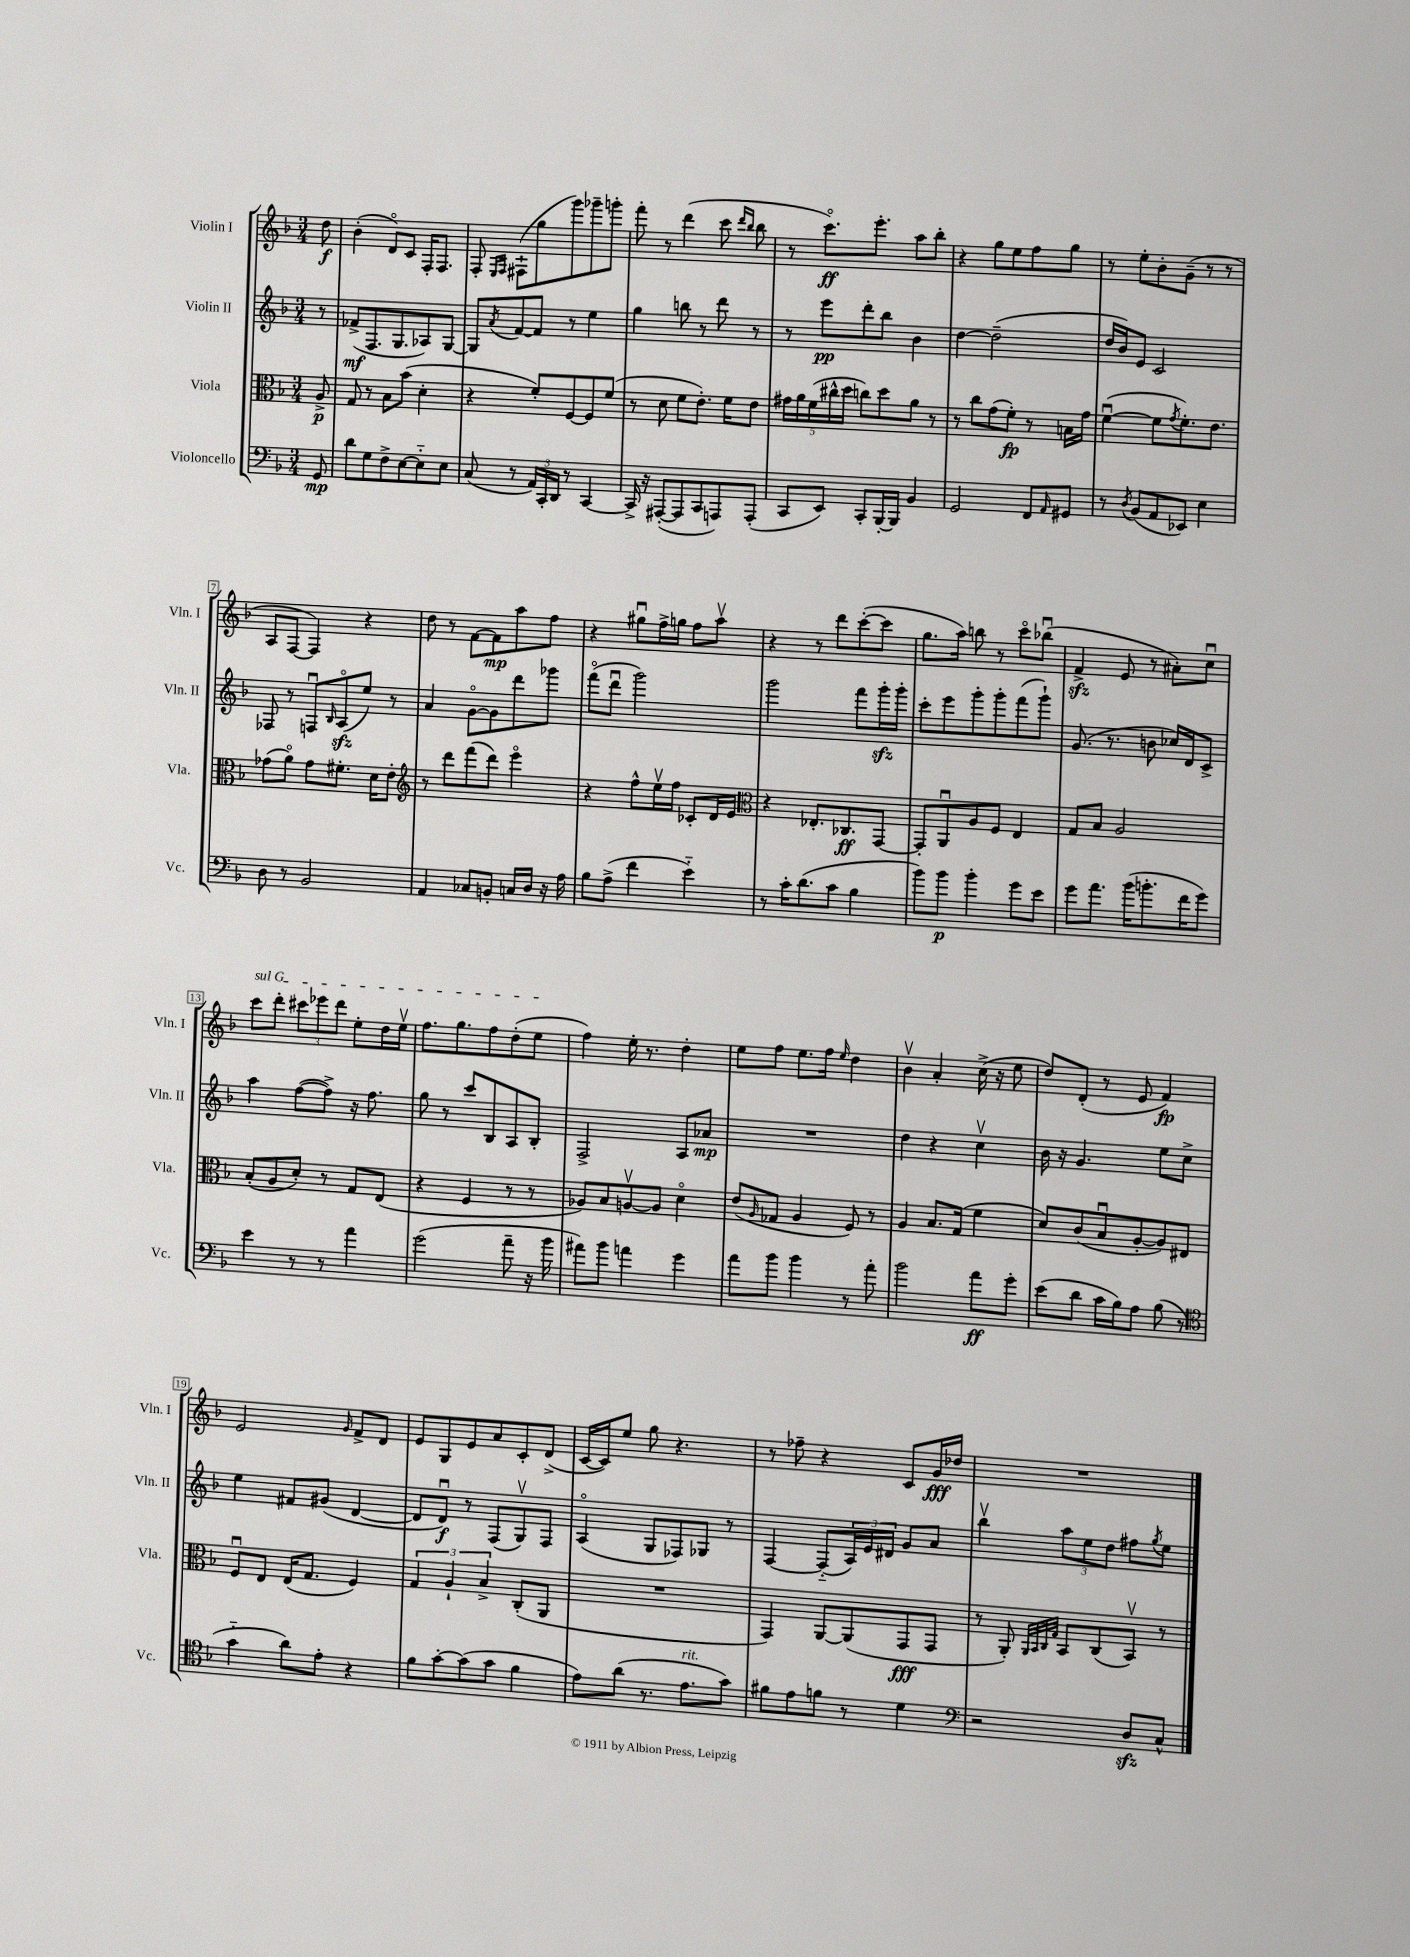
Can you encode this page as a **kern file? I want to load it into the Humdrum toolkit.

**kern	**dynam	**kern	**dynam	**kern	**dynam	**kern	**dynam
*part4	*part4	*part3	*part3	*part2	*part2	*part1	*part1
*staff4	*staff4	*staff3	*staff3	*staff2	*staff2	*staff1	*staff1
*I"Violoncello	*	*I"Viola	*	*I"Violin II	*	*I"Violin I	*
*I'Vc.	*	*I'Vla.	*	*I'Vln. II	*	*I'Vln. I	*
*clefF4	*	*clefC3	*	*clefG2	*	*clefG2	*
*k[b-]	*	*k[b-]	*	*k[b-]	*	*k[b-]	*
*M3/4	*	*M3/4	*	*M3/4	*	*M3/4	*
=	=	=	=	=	=	=	=
8GG/	mp	8A^/	p	8r	.	8dd\	f
=1	=1	=1	=1	=1	=1	=1	=1
8d\L	.	8G/	.	(8f-X^/L	mf	(4b-'\	.
8G\	.	8r	.	8.F/	.	.	.
8F^\	.	8B-\L	.	.	.	8d/L)	.
.	.	.	.	8.G/	.	.	.
[8E\	.	(8b-\J	.	.	.	8c/J	.
8E\]	.	4d'\	.	8A-X/)	.	16F'/KL	.
.	.	.	.	.	.	8.F/J	.
8E\J	.	.	.	[8G/J	.	.	.
=2	=2	=2	=2	=2	=2	=2	=2
(8C/	.	4r	.	8G/L]	.	8F'/	.
.	.	.	.	.	.	16qqE/LL	.
.	.	.	.	8qa/	.	16qqF/JJ	.
8r	.	.	.	[8f/	.	(8F#X`\L	.
24AA/LL)	.	8f'/L)	.	8f/J]	.	8gg\	.
24CC'/	.	.	.	.	.	.	.
24DD/JJ	.	.	.	.	.	.	.
8r	.	[8F/	.	8r	.	8ggg\)	.
[4CC/	.	8F/]	.	4ee\	.	8ggg-X~\	.
.	.	(8f/J	.	.	.	8gggn'\J	.
=3	=3	=3	=3	=3	=3	=3	=3
16CC^/]	.	8r	.	4gg\	.	8fff'\	.
16r	.	.	.	.	.	.	.
([8AAA#X'/L	.	8d\	.	.	.	8r	.
8AAA#/]	.	8f\L	.	8bbn\	.	(4ddd\	.
8CC/	.	8.e'\J)	.	8r	.	.	.
8AAAn/)	.	.	.	8ddd\	.	8ccc\	.
.	.	16f\KL	.	.	.	.	.
.	.	.	.	.	.	16qqddd/LL	.
.	.	.	.	.	.	16qqbb-/JJ	.
(8AAA'/J	.	8e\J	.	8r	.	8bb-\	.
=4	=4	=4	=4	=4	=4	=4	=4
8CC/L	.	20g#X\LL	.	8r	.	8r	.
.	.	20a\	.	.	.	.	.
.	.	(20f\	.	.	.	.	.
8EE/J)	.	.	.	8eee\L	pp	8.ccc\L)	ff
.	.	20cc#X^^\	.	.	.	.	.
.	.	20dd\JJ	.	.	.	.	.
8CC'/L	.	8ccn\L)	.	8ddd'\	.	.	.
.	.	.	.	.	.	8.eee'\J	.
[16BBB-'/L	.	8dd\	.	8bb-\J	.	.	.
16BBB-/JJ]	.	.	.	.	.	.	.
4BB-/	.	8a\J	.	4b-\	.	8aa\L	.
.	.	8r	.	.	.	8bb-'\J	.
=5	=5	=5	=5	=5	=5	=5	=5
2GG/	.	8r	.	[4dd\	.	4r	.
.	.	8cc\L	.	.	.	.	.
.	.	(8g\	.	(2dd~\]	.	8gg\L	.
.	.	8f'\J)	fp	.	.	8ee\	.
8FF/L	.	8r	.	.	.	8ff\	.
16qqAA/	.	.	.	.	.	.	.
8GG#X/J	.	16Bn\LL	.	.	.	8gg\J	.
.	.	16g\JJ	.	.	.	.	.
=6	=6	=6	=6	=6	=6	=6	=6
8r	.	([4fu\	.	16dd/LL	.	8r	.
.	.	.	.	16b-/J)	.	.	.
8qD/	.	.	.	.	.	.	.
(8BB-/L	.	.	.	8e/J	.	8ee'\L	.
8AA/	.	8f\L]	.	2c/	.	8b-'\	.
.	.	8qg/	.	.	.	.	.
8EE-X/J)	.	8.f'\)	.	.	.	(8g~\J	.
4E\	.	.	.	.	.	8r	.
.	.	8.e\J	.	.	.	.	.
.	.	.	.	.	.	8r	.
!!LO:LB:g=z
=7	=7	=7	=7	=7	=7	=7	=7
8D\	.	(8g-X\L	.	8F-X/	.	8A/L	.
8r	.	8a\J)	.	8r	.	[8F/J	.
2BB-/	.	8g-\L	.	8Fnu/L	.	4F/])	.
.	.	.	.	16qqB-/	.	.	.
.	.	8.f#X'\J	.	(8Azz/	.	.	.
.	.	.	.	8ee/J)	.	4r	.
.	.	16d\KL	.	.	.	.	.
.	.	8e'\J	.	8r	.	.	.
=8	=8	=8	=8	=8	=8	=8	=8
*	*	*clefG2	*	*	*	*	*
4AA/	.	8r	.	4a/	.	8dd\	.
.	.	8ddd\L	.	.	.	8r	.
8C-X/L	.	(8fff\	.	[8g\L	.	[8f\L	.
8BBn'/J	.	8ddd\J)	.	8g\]	.	8f\]	mp
16Cn/LL	.	4eee\	.	8ddd\	.	8aa\	.
16D/JJ	.	.	.	.	.	.	.
16r	.	.	.	8ggg-X\J	.	8ff\J	.
16A\	.	.	.	.	.	.	.
=9	=9	=9	=9	=9	=9	=9	=9
8B-\L	.	4r	.	(8fff\L	.	4r	.
(8A^\J	.	.	.	8dddu\J	.	.	.
4f\	.	8ff^^\L	.	2ggg\)	.	8gg#Xu\L	.
.	.	16eev\L	.	.	.	16ff^\L	.
.	.	16ff\JJ	.	.	.	16ggn\JJ	.
4e\)	.	8c-X'/L	.	.	.	8ff\L	.
.	.	16d/L	.	.	.	8aav\J	.
.	.	16e/JJ	.	.	.	.	.
=10	=10	=10	=10	=10	=10	=10	=10
*	*	*clefC3	*	*	*	*	*
8r	.	4r	.	2ggg\	.	4r	.
16c'\KL	.	.	.	.	.	.	.
(8.d\	.	.	.	.	.	.	.
.	.	8.E-X'/L	.	.	.	8r	.
8c\J	.	.	.	.	.	8ddd\L	.
.	.	8.C-X/	ff	.	.	.	.
4B-\	.	.	.	8fff\L	.	([8ccc'\	.
.	.	[8GG/J	.	16gggzz'\L	.	8ccc\J]	.
.	.	.	.	16ggg'\JJ	.	.	.
=11	=11	=11	=11	=11	=11	=11	=11
8b-\L)	.	8GG'/L]	.	8ccc'\L	.	8.gg\L	.
8b-\J	p	8AAu/	.	8eee\	.	.	.
.	.	.	.	.	.	16aa\Jk)	.
4b-'\	.	8A/	.	8ggg'\	.	8bbn\	.
.	.	8F/J	.	8ggg'\	.	8r	.
8g\L	.	4E/	.	(8fff\	.	8ccc\L	.
8e\J	.	.	.	8ggg`\J)	.	(8bb-Xu\J	.
=12	=12	=12	=12	=12	=12	=12	=12
8g\L	.	8G/L	.	(8.g/	.	4fzz^/	.
8.a\J	.	8B-/J	.	.	.	.	.
.	.	.	.	8.r	.	.	.
.	.	2A/	.	.	.	8e/	.
(16b-\KL	.	.	.	.	.	.	.
8.bn'\	.	.	.	8bn\	.	8r	.
.	.	.	.	16cc-X/LL)	.	8a#X'\L)	.
16f\K	.	.	.	16d/J	.	.	.
8g\J)	.	.	.	8c^/J	.	8ccu\J	.
!!LO:LB:g=z
=13	=13	=13	=13	=13	=13	=13	=13
!	!	!	!	!	!	!LO:TX:a:i:t=sul G	!
4e\	.	(8B-'/L	.	4aa\	.	8ccc\L	.
.	.	8A/	.	.	.	8ddd'\J	.
8r	.	8d'/J)	.	([8ff\L	.	12ccc#X\L	.
.	.	.	.	.	.	12eee-X\	.
8r	.	8r	.	8ff^\J])	.	.	.
.	.	.	.	.	.	12ddd\J	.
4a\	.	8G/L	.	16r	.	8ee'\L	.
.	.	.	.	8.ff\	.	.	.
.	.	(8E/J	.	.	.	16dd\L	.
.	.	.	.	.	.	16eev\JJ	.
=14	=14	=14	=14	=14	=14	=14	=14
(2g\	.	4r	.	8gg\	.	8.ff\L	.
.	.	.	.	8r	.	.	.
.	.	.	.	.	.	8.gg\	.
.	.	4F/	.	8ccc/L	.	.	.
.	.	.	.	8B-/	.	8ff\	.
8a~\	.	8r	.	8A/	.	(8dd'\	.
16r	.	8r	.	8B-'/J	.	8ee\J	.
16b-\	.	.	.	.	.	.	.
=15	=15	=15	=15	=15	=15	=15	=15
8a#X\L)	.	8A-X/L)	.	2F^/	.	4ff\)	.
8b-\J	.	8B-/	.	.	.	.	.
4an\	.	[8Anv/	.	.	.	16ee'\	.
.	.	.	.	.	.	8.r	.
.	.	8A/J]	.	.	.	.	.
4g\	.	4d\	.	8A/L	.	4dd'\	.
.	.	.	.	8a-X/J	mp	.	.
=16	=16	=16	=16	=16	=16	=16	=16
8a\L	.	(8e/L	.	2.r	.	8ee\L	.
.	.	16qqA/	.	.	.	.	.
8b-\J	.	8G-X/J	.	.	.	8ff\J	.
4b-\	.	4A/	.	.	.	8.ee\L	.
.	.	.	.	.	.	16ff\Jk	.
.	.	.	.	.	.	16qqee/	.
8r	.	8F/)	.	.	.	4dd\	.
8a'\	.	8r	.	.	.	.	.
=17	=17	=17	=17	=17	=17	=17	=17
2b-\	.	4A/	.	4dd\	.	4b-v\	.
.	.	8.B-/L	.	4r	.	4a'/	.
.	.	(16G/Jk	.	.	.	.	.
8a\L	ff	4f\	.	4ccv\	.	(16cc^\	.
.	.	.	.	.	.	16r	.
8g'\J	.	.	.	.	.	8ee\	.
=18	=18	=18	=18	=18	=18	=18	=18
(8e\L	.	8d/L)	.	16b-\	.	8dd/L)	.
.	.	.	.	16r	.	.	.
8d\J	.	(8c/	.	4.g/	.	(8d'/J	.
16c\LL	.	8B-u/	.	.	.	8r	.
16B-\J)	.	.	.	.	.	.	.
8A\J	.	[8A'/	.	.	.	8e/	.
(8B-\	.	8A/])	.	8ee\L	.	4f/)	fp
8r	.	8E#X/J	.	8cc^\J	.	.	.
!!LO:LB:g=z
=19	=19	=19	=19	=19	=19	=19	=19
*clefC4	*	*	*	*	*	*	*
4g\	.	8Fu/L	.	4ee\	.	2e/	.
.	.	8E/J	.	.	.	.	.
8a\L)	.	(16E/KL	.	8f#X/L	.	.	.
.	.	8.G/J	.	.	.	.	.
8e'\J	.	.	.	(8g#X/J	.	.	.
.	.	.	.	.	.	16qqg/	.
4r	.	4F/)	.	[4d/	.	8f^/L	.
.	.	.	.	.	.	8d/J	.
=20	=20	=20	=20	=20	=20	=20	=20
8f\L	.	6G/	.	8d/L]	.	8e/L	.
[8g'\	.	.	.	8du/J)	f	8G/	.
.	.	6A`/	.	.	.	.	.
(8g\]	.	.	.	8r	.	8e/	.
.	.	6B-^/	.	.	.	.	.
8g\J	.	.	.	(8F/L	.	8a/	.
4f\	.	(8C'/L	.	8Gv/)	.	8c'/	.
.	.	8AA/J	.	8F/J	.	(8d^/J	.
=21	=21	=21	=21	=21	=21	=21	=21
8e\L)	.	2.r	.	(4A/	.	[16c/LL	.
.	.	.	.	.	.	16c/J])	.
(8a\J	.	.	.	.	.	8ee/J	.
8.r	.	.	.	8G/L	.	8gg\	.
.	.	.	.	8F-X/)	.	4.r	.
!LO:TX:a:i:t=rit.	!	!	!	!	!	!	!
8.e\L	.	.	.	.	.	.	.
.	.	.	.	8G-X/J	.	.	.
8g\J)	.	.	.	8r	.	.	.
=22	=22	=22	=22	=22	=22	=22	=22
8f#X\L	.	4GG/)	.	[4F/	.	8r	.
8e\	.	.	.	.	.	8ff-X~\	.
8fn\J	.	[8AA/L	.	(8F/L]	.	4r	.
8r	.	(8AA/]	.	24A/L)	.	.	.
.	.	.	.	24e/	.	.	.
.	.	.	.	24d#X/JJ	.	.	.
4d\	.	8GG/	fff	8g/L	.	8c/L	.
.	.	8GG/J	.	8a/J	.	16g/L	fff
.	.	.	.	.	.	16dd-X/JJ	.
=23	=23	=23	=23	=23	=23	=23	=23
*clefF4	*	*	*	*	*	*	*
2r	.	8r	.	4bb-v\	.	2.r	.
.	.	8AA'/)	.	.	.	.	.
.	.	32qqAA/LLL	.	.	.	.	.
.	.	32qqBB-/	.	.	.	.	.
.	.	32qqC/	.	.	.	.	.
.	.	32qqG/JJJ	.	.	.	.	.
.	.	8BB-/L	.	12aa\L	.	.	.
.	.	.	.	12ee\	.	.	.
.	.	(8C/	.	.	.	.	.
.	.	.	.	12dd\J	.	.	.
8Dzz/L	.	8BB-v/J)	.	8ff#X\L	.	.	.
.	.	.	.	8qgg/	.	.	.
8C^^/J	.	8r	.	8ee\J	.	.	.
==	==	==	==	==	==	==	==
*-	*-	*-	*-	*-	*-	*-	*-
